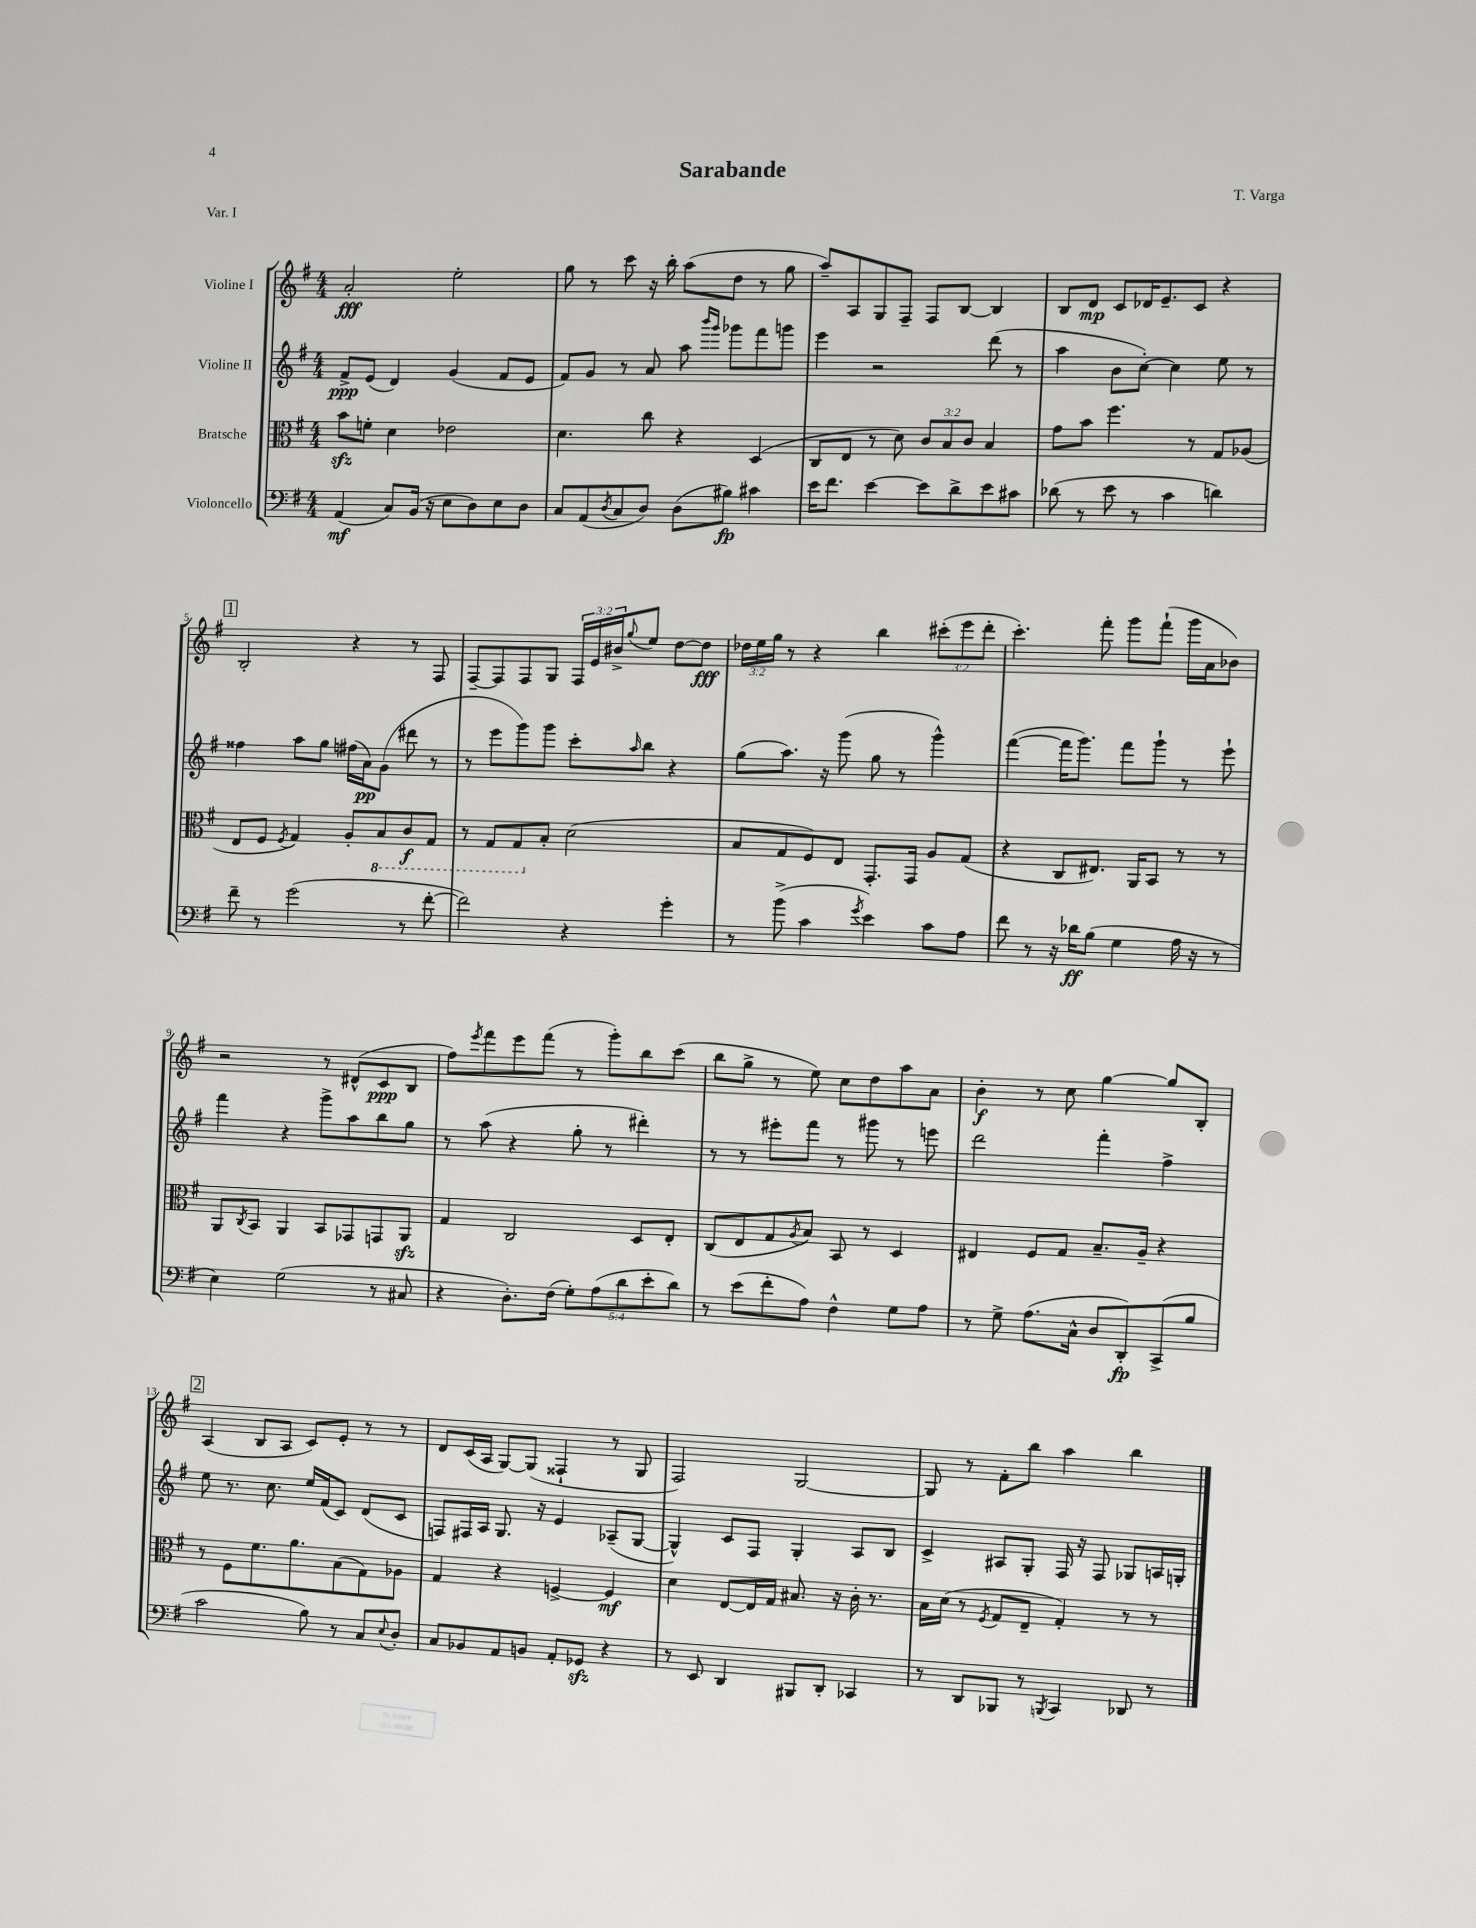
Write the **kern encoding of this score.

**kern	**kern	**kern	**kern
*staff4	*staff3	*staff2	*staff1
*clefF4	*clefC3	*clefG2	*clefG2
*k[f#]	*k[f#]	*k[f#]	*k[f#]
*M4/4	*M4/4	*M4/4	*M4/4
(4AA	8b	8f#^	2a'
.	8f'	(8e	.
8C)	4d	4d)	.
(16BB	.	.	.
16r	.	.	.
8E	2e-	(4g	2ee'
8D)	.	.	.
8E	.	8f#	.
8D	.	8e	.
=	=	=	=
8C	4.d	8f#)	8gg
(8AA	.	8g	8r
8qD	.	.	.
8C	.	8r	8ccc
8D)	8cc	8a	16r
.	.	.	16bb'
(8D	4r	8aa	(8aa
.	.	16qqbbb	.
.	.	16qqggg	.
8B#)	.	8ggg-	8dd
4c#	(4D	8fff#	8r
.	.	8ggg	8gg
=	=	=	=
16e	8C	4eee	8aa~)
8.f#	.	.	.
.	8E	.	8A
[4e	8r	2r	8G
.	8d)	.	8F#~
8e]	12c	.	8F#
.	12B	.	.
8d^	.	.	[8B
.	12c	.	.
8e	4B	(8ddd	4B]
8c#	.	8r	.
=	=	=	=
(8d-	8g	4aa	8B
8r	8b	.	8d
8e	4.ff#	8b	8c
8r	.	[8cc')	16d-
.	.	.	8.e~
4c	.	4cc]	.
.	8r	.	8c
4d)	8G	8ee	4r
.	(8A-	8r	.
=	=	=	=
8f#~	8E	4ff##	2B'
8r	8F#	.	.
.	8qF#	.	.
(2g	4G)	8aa	.
.	.	8gg	.
.	8A'	(16ff#	4r
.	.	16a)	.
.	8BB	(8g	.
8r	8C	8ddd#	8r
[8f#'	8GG	8r	8F#
=	=	=	=
2f#])	8r	8r	[8F#~
.	8GG	8eee	8F#]
.	8GG	8ggg)	8F#
.	8B'	8ggg	8G
4r	(2d	8ccc'	24F#
.	.	.	24e
.	.	.	24b#^
.	.	16qqaa	8qqgg
.	.	8bb	8ee
4g'	.	4r	[8dd
.	.	.	8dd]
=	=	=	=
8r	8B	(8gg	24dd-
.	.	.	24ee
.	.	.	24gg
(8b^	8G	8.aa)	8r
4c	8F#)	.	4r
.	.	16r	.
.	8E	(8ggg	.
8qg	.	.	.
4e)	8.GG'	8gg	4bb
.	.	8r	.
.	16GG	.	.
8c	8A	4ggg^^)	(12ccc#'
.	.	.	12eee
8A	(8G	.	.
.	.	.	12ddd'
=	=	=	=
8f#	4r	([4fff#	4.ccc')
8r	.	.	.
16r	8C	16fff#]	.
16d-	.	8.ggg)	.
(8B	8.E#)	.	8fff#'
4G	.	8fff#	8ggg
.	16AA	.	.
.	8BB	8ggg`	(8fff#`
16A	8r	8r	16ggg
16r	.	.	16a
8r	8r	8eee`	8b-)
=	=	=	=
4E)	8AA	4fff#	2r
.	8qC	.	.
.	8BB	.	.
(2G	4AA	4r	.
.	8BB	8ggg^	8r
.	8GG-	8aa	(8d#^^
8r	8GG	8bb	8c
8C#	8AA	8gg	8B
=	=	=	=
4r	4G	8r	8ff#)
.	.	.	8qeee
.	.	(8aa	8fff#
8.D')	2C	4r	8eee
.	.	.	(8fff#
(16F#	.	.	.
10G')	.	8gg'	8r
(10A	.	.	.
.	.	8r	8ggg')
10d	.	.	.
.	8D	4ddd#')	8bb
10e'	.	.	.
.	8E'	.	(8ccc
10d)	.	.	.
=	=	=	=
8r	(8C	8r	8bb
(8e	8E	8r	8gg^
8f#'	8G	8eee#'	8r
.	8qA	.	.
8A)	8B)	8fff#	8ee)
4F#^^	8BB	8r	8cc
.	8r	8ggg#	8dd
8G	4D	8r	8aa
8A	.	8eee	8a
=	=	=	=
8r	4E#	2ddd	4b'
8G^	.	.	.
(8.A	8F#	.	8r
.	8G	.	8cc
16C^^	.	.	.
8D	8.B~	4fff#'	[4gg
8DD')	.	.	.
.	16A~	.	.
(8CC^	4r	4ff#^	8gg]
8B	.	.	8B'
=	=	=	=
2c	8r	8ee	(4A
.	8F#	8.r	.
.	8.f#	.	8B
.	.	8.cc	.
.	.	.	8A
.	8.a	.	.
8B)	.	16ee	8c)
.	.	(16f#	.
8r	(8B	8c)	8e'
8C	8G)	(8d	8r
8qqE	.	.	.
8D'	8A-	8c	8r
=	=	=	=
8C	4G	8F)	8d
8BB-	.	16F#	(16c
.	.	16A	16A
8AA	4r	8.G	[8G)
8BB	.	.	(8G]
.	.	16r	.
8AA'	[4F^	4e	4F##`
8GG-	.	.	.
4r	4F]	(8A-~	8r
.	.	[8G	8G
=	=	=	=
8r	4d	4G^^])	2F#)
8EE	.	.	.
4DD	[8E	8c	.
.	16E]	8F#	.
.	16G	.	.
8BBB#	8.B#	4G'	[2G
8DD'	.	.	.
.	16r	.	.
4CC-	16c'	8A	.
.	8.r	.	.
.	.	8B	.
=	=	=	=
8r	16B	4c^	8G]
.	(16d	.	.
8DD	8r	.	8r
.	8qF#	.	.
8BBB-	8G	8A#	8f#'
8r	8E~	8G'	8bb
8qBBB	.	.	.
4CC	4G')	16F#	4aa
.	.	16r	.
.	.	8F#	.
8DD-	8r	8G-	4bb
8r	8r	16A	.
.	.	16G'	.
==	==	==	==
*-	*-	*-	*-
